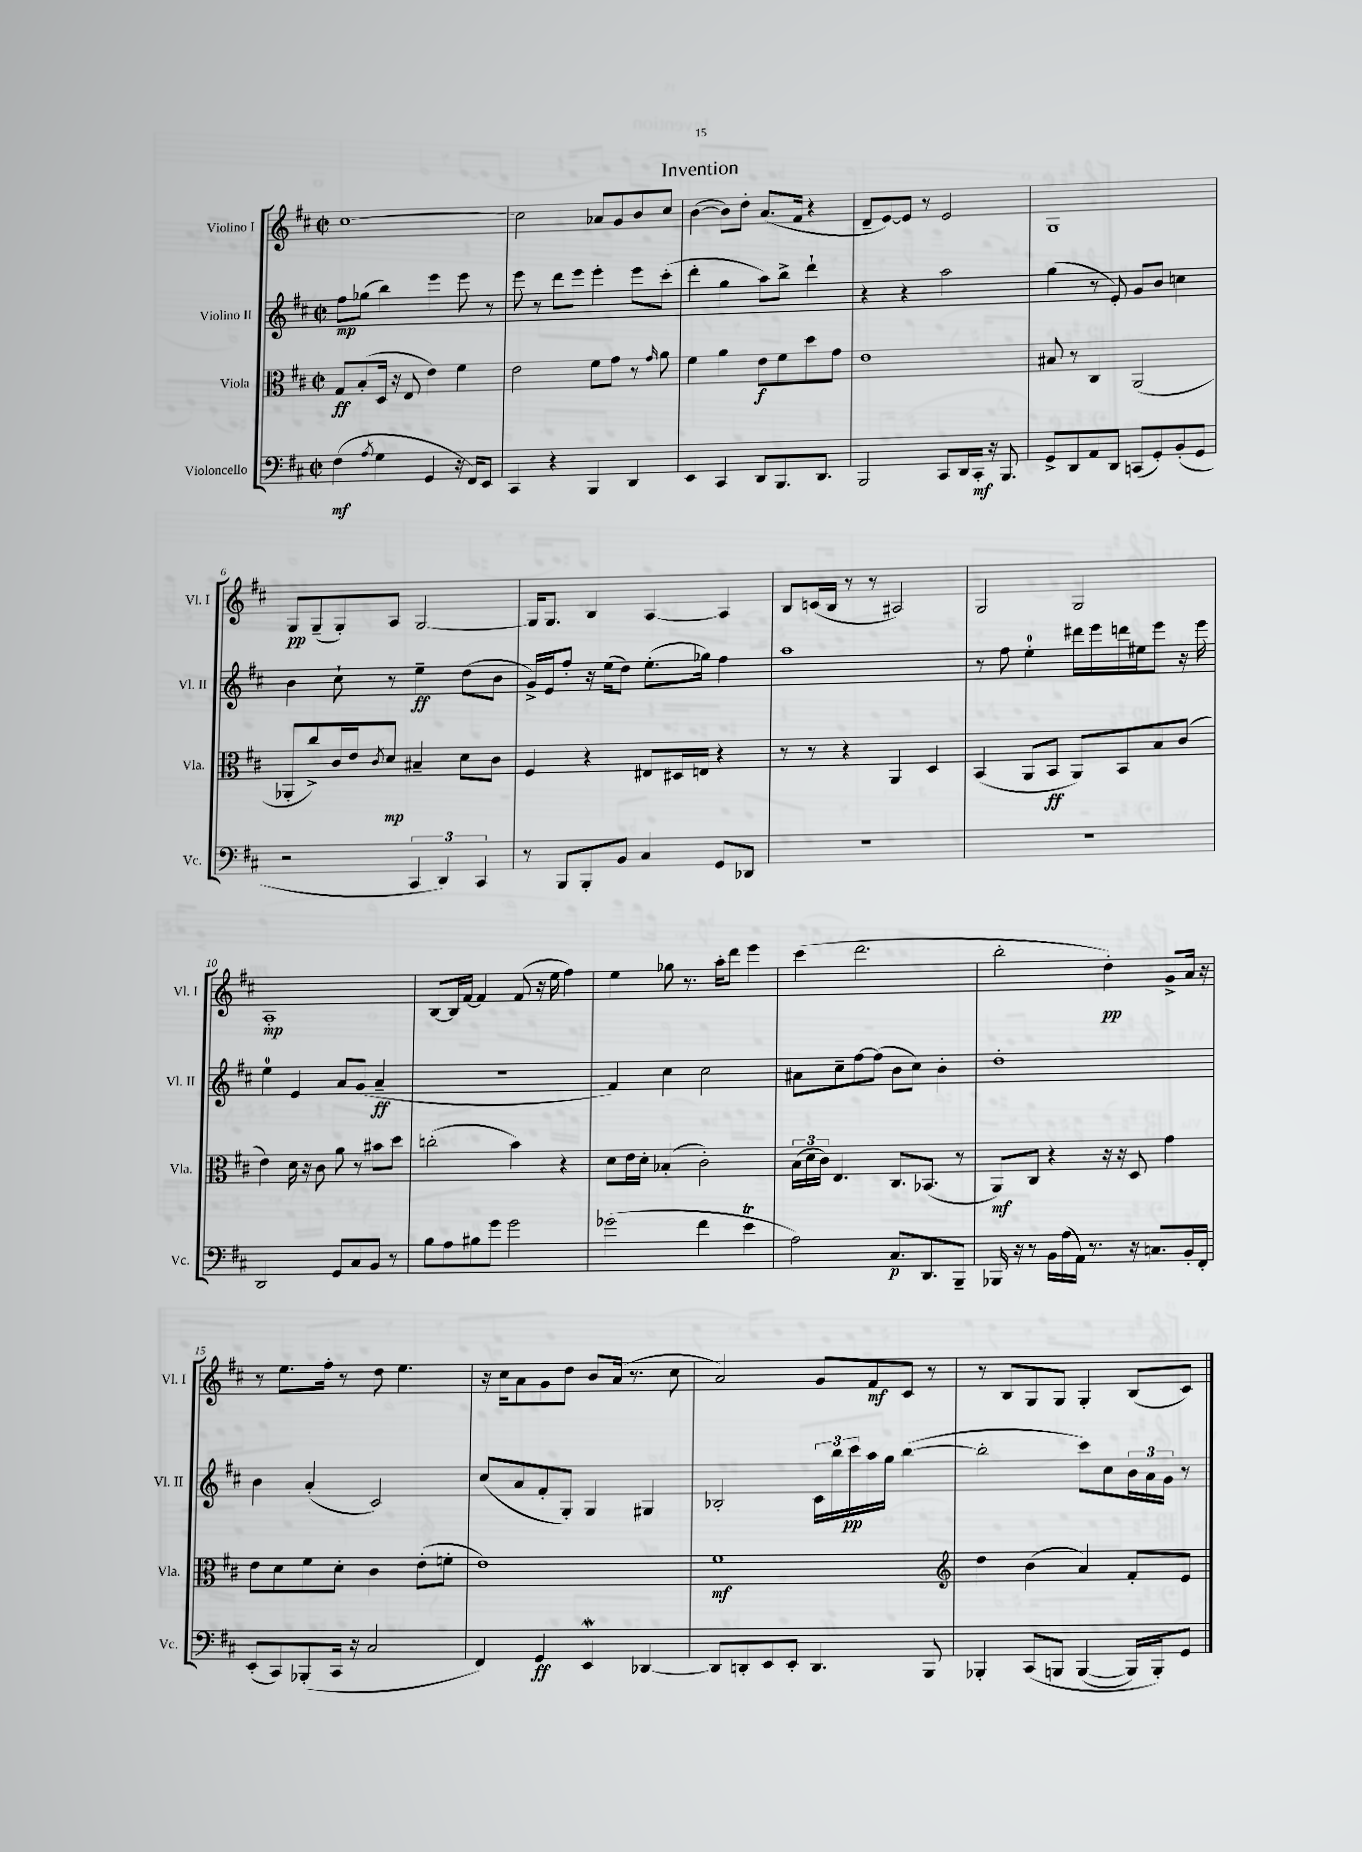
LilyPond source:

\header { title = "Invention" }
<<
\new StaffGroup <<
\new Staff = "s0" \with { instrumentName = "Violino I" shortInstrumentName = "Vl. I" } {
    \clef treble \key d \major \defaultTimeSignature \time 2/2
    cis''1~ |
    cis''2 aes'8 g'8 b'8 cis''8 |
    b'4~( b'8) d''8-. a'8.( fis'16 r4 |
    d'8-- e'8~) e'8 r8 e'2 |
    g1 |
    g8\pp g8--( g8-.) a8 g2~ |
    g16 g8. b4 a4~ a4 |
    b8 c'16( b16 r8 r8 ais2) |
    g2 g2 |
    a1-.\mp |
    b8~ b16 fis'16~ fis'4 fis'8( r16 e''16 fis''4) |
    e''4 ges''8 r8. a''16-. d'''8 e'''4 |
    cis'''4( d'''2. |
    b''2-. d''4-.\pp) g'8-> a'16 r16 |
    r8 e''8. fis''16-. r8 d''8 e''4. |
    r16 cis''16 a'8 g'8 d''8 b'8 a'16( r8. cis''8 |
    a'2) g'8 fis'8\mf cis'8 r8 |
    r8 b8 g8 g8 g4-. b8( cis'8) \bar "|." |
}
\new Staff = "s1" \with { instrumentName = "Violino II" shortInstrumentName = "Vl. II" } {
    \clef treble \key d \major \defaultTimeSignature \time 2/2
    fis''8\mp ges''8( b''4) e'''4 e'''8 r8 |
    e'''8 r8 d'''8 e'''8 e'''4-. e'''8 cis'''8-.( |
    d'''4-. g''4 a''8) b''8-> d'''4-! |
    r4 r4 a''2 |
    g''4( r8 e'8-.) g'8 b'8 c''4 |
    b'4 cis''8-! r8 e''4--\ff d''8( b'8 |
    g'16->) e'16 fis''8-. r16 e''16( d''8) e''8.-.( ges''16) fis''4 |
    a''1 |
    r8 fis''8 e''4-0-. dis'''16 e'''16 d'''16 eis''16 e'''8 r16 e'''16 |
    e''4-0 e'4 a'8 g'8( a'4--\ff |
    R1 |
    fis'4) cis''4 cis''2 |
    ais'8 cis''8-- fis''8~ fis''8( b'8 cis''8) b'4-. |
    d''1-. |
    b'4 a'4-.( cis'2) |
    cis''8( a'8 fis'8-. g8-.) g4 gis4 |
    bes2-. \tuplet 3/2 { cis'16 b''16 cis'''16\pp } a''16 g''16 b''4~( |
    b''2-. cis'''8) cis''8 \tuplet 3/2 { b'16 a'16 g'16 } r8 \bar "|." |
}
\new Staff = "s2" \with { instrumentName = "Viola" shortInstrumentName = "Vla." } {
    \clef alto \key d \major \defaultTimeSignature \time 2/2
    g8\ff b8-.( d16 r16 e8 e'4) fis'4 |
    e'2 fis'8 g'8 r8 \grace { g'16 } a'8 |
    fis'4 a'4 e'8\f fis'8 d''8 g'8 |
    e'1 |
    bis8 r8 cis4 a,2( |
    aes,8-. cis''8->) cis'16 e'16 \acciaccatura { cis'8 } d'8\mp bis4-- d'8 cis'8 |
    fis4 r4 eis8 dis16 e16 r4 |
    r8 r8 r4 a,4 d4 |
    b,4( a,8 b,8\ff a,8) b,8 b8 cis'8( |
    e'4) d'16 r16 cis'8 a'8 r8 bis'8 d''8 |
    c''2-.( b'4) r4 |
    d'8 e'16 d'16-. bes4-.( cis'2-.) |
    \tuplet 3/2 { b16( d'16 cis'16) } e4. cis8. bes,8.( r8 |
    a,8\mf) cis8 r4 r16 r16 d8 g'4 |
    e'8 d'8 fis'8 d'8-. cis'4 e'8-.( f'8-. |
    e'1) |
    fis'1\mf |
    \clef treble d''4 b'4( a'4) fis'8-. e'8 \bar "|." |
}
\new Staff = "s3" \with { instrumentName = "Violoncello" shortInstrumentName = "Vc." } {
    \clef bass \key d \major \defaultTimeSignature \time 2/2
    fis4\mf( \acciaccatura { a8 } g4 g,4 r16 fis,16) e,8 |
    cis,4 r4 b,,4 d,4 |
    e,4 cis,4 d,8 b,,8. d,8. |
    b,,2 cis,8 d,16 cis,16-.\mf r16 b,,8. |
    g,8-> d,8 a,8 d,8 c,8( g,8-.) b,8-.( g,8 |
    r2 \tuplet 3/2 { cis,4 d,4) cis,4 } |
    r8 b,,8 b,,8-. b,8 cis4 g,8 des,8 |
    R1 |
    R1 |
    d,2 g,8 cis8 b,8 r8 |
    b8 a8 bis8 g'8 g'2 |
    ges'2( fis'4 e'4\trill |
    a2) cis8.\p d,8. b,,8-- |
    bes,,16 r16 r8 b,16 a16( a,16) r8. r16 c8. b,16-. fis,16-. |
    e,8-.( cis,8) bes,,8-.( cis,16 r16 cis2 |
    fis,4) g,4\ff e,4\mordent des,4~ |
    des,8 d,8-. e,8 e,8-. d,4. b,,8 |
    bes,,4-. cis,8\( b,,8 b,,4~( b,,16) b,,16-.\) g,8 \bar "|." |
}
>>
>>
